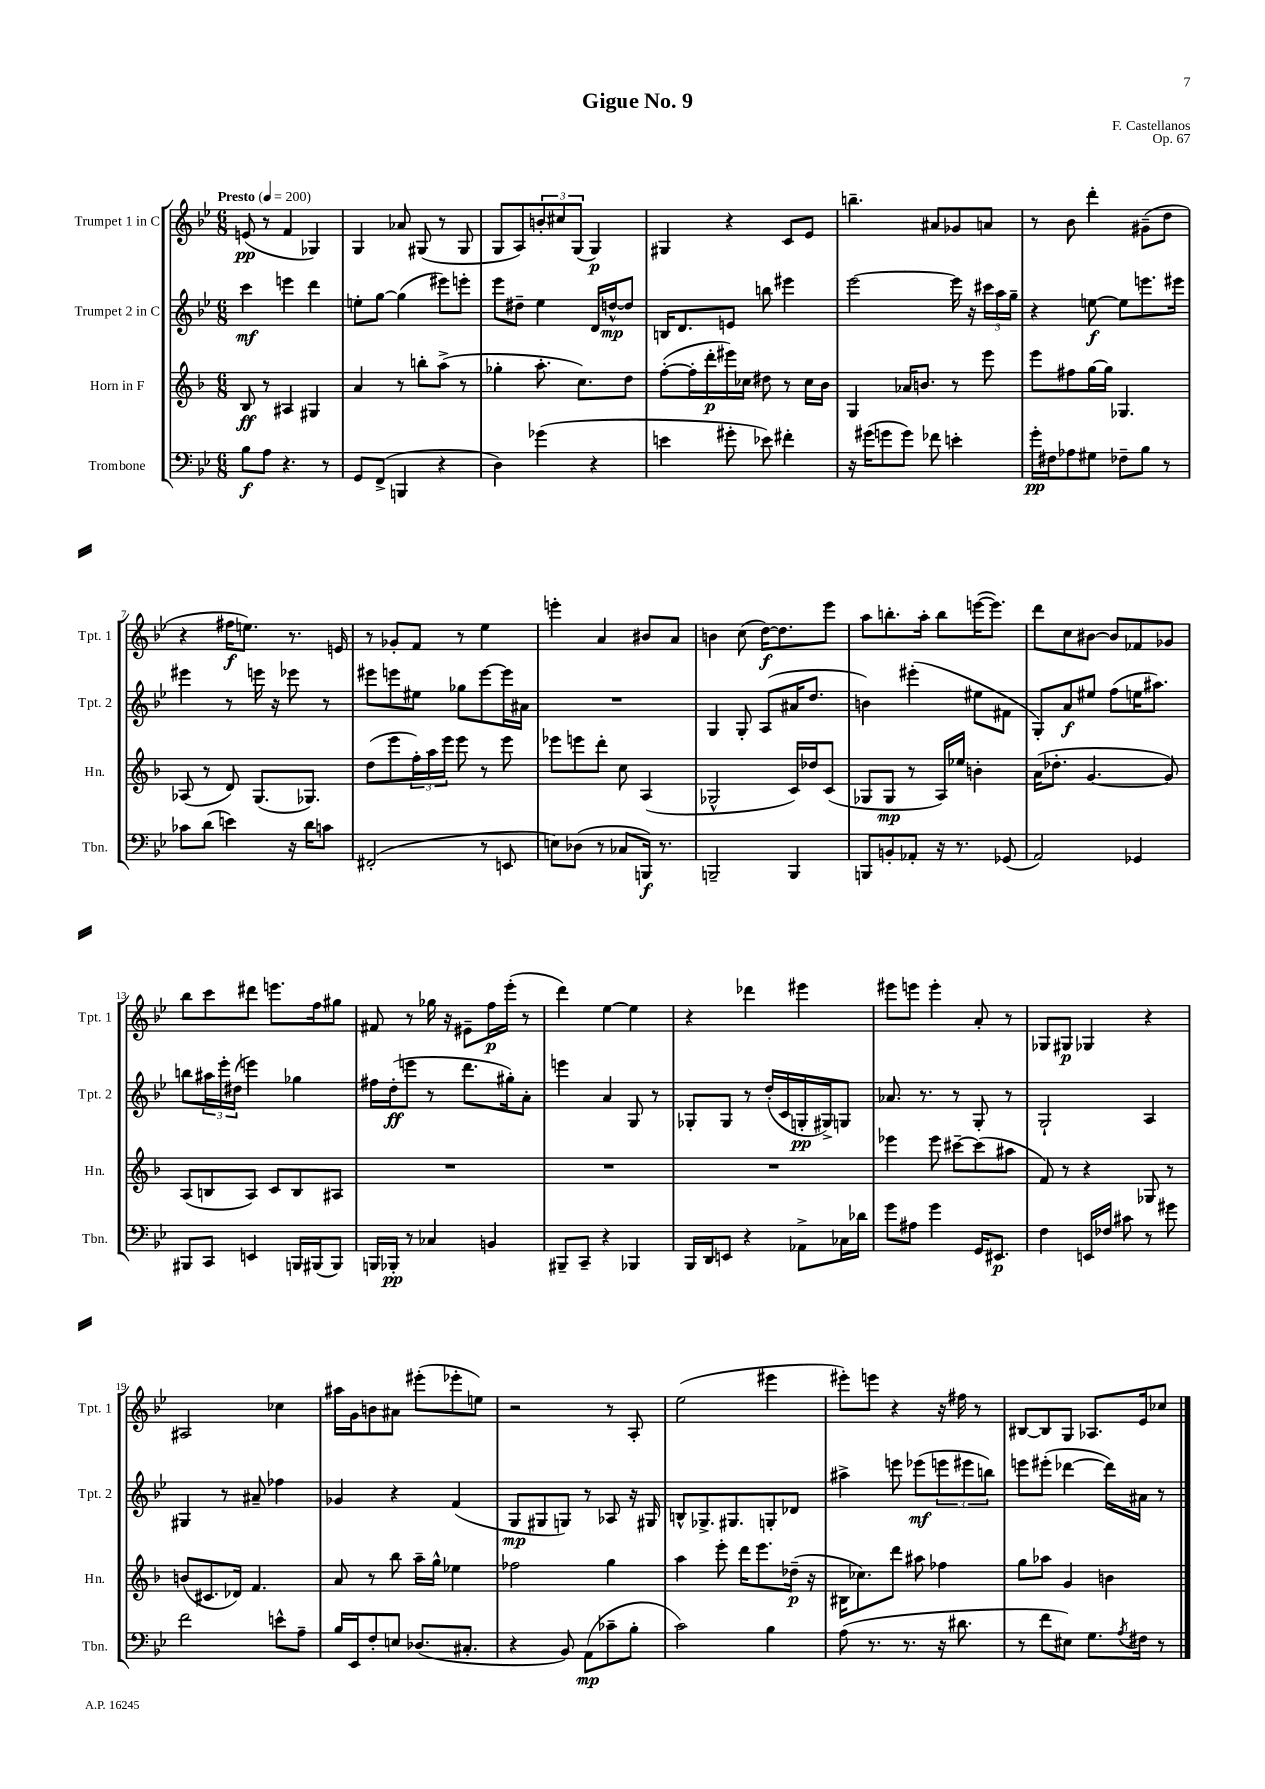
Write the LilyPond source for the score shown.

\header { title = "Gigue No. 9" composer = "F. Castellanos" opus = "Op. 67" }
<<
\new StaffGroup <<
\new Staff = "s0" \with { instrumentName = "Trumpet 1 in C" shortInstrumentName = "Tpt. 1" } {
    \clef treble \key bes \major \numericTimeSignature \time 6/8 \tempo "Presto" 4 = 200
    e'8\pp( r8 f'4 ges4) |
    g4 aes'8 gis8( r8 gis8 |
    g8 a8) \tuplet 3/2 { b'8-. cis''8 g8( } g4\p) |
    gis4 r4 c'8 ees'8 |
    b''4.-- ais'8 ges'8 a'8 |
    r8 bes'8 d'''4-. gis'8--( d''8 |
    r4 fis''16\f e''8.) r8. e'16 |
    r8 ges'8-. f'8 r8 ees''4 |
    e'''4-. a'4 bis'8 a'8 |
    b'4 c''8( d''16~\f) d''8. ees'''8 |
    a''8 b''8.-. a''16-. b''8 e'''16~( e'''8.) |
    d'''8 c''8 bis'8~ bis'8 fes'8 ges'8 |
    bes''8 c'''8 dis'''8 e'''8. f''16 gis''8 |
    fis'8 r8 ges''16 r16 eis'8-- f''16\p ees'''16-.( r8 |
    d'''4) ees''4~ ees''4 |
    r4 des'''4 eis'''4 |
    eis'''8 e'''8 e'''4-. a'8-. r8 |
    ges8 gis8\p ges4 r4 |
    ais2 ces''4 |
    ais''16 g'16 b'8 ais'8 eis'''8-.( ees'''8-. e''8) |
    r2 r8 a8-. |
    ees''2( eis'''4 |
    eis'''8-.) e'''8 r4 r16 fis''16 r8 |
    bis8~ bis8 g8 aes8. ees'16 ces''8 \bar "|." |
}
\new Staff = "s1" \with { instrumentName = "Trumpet 2 in C" shortInstrumentName = "Tpt. 2" } {
    \clef treble \key bes \major \numericTimeSignature \time 6/8
    c'''4\mf e'''4 d'''4 |
    e''8-. g''8~ g''4( eis'''8) e'''8-. |
    ees'''8 dis''8-- ees''4 d'16 d''16~-^\mp d''8 |
    b16 d'8. e'8 b''8 eis'''4 |
    ees'''2~ ees'''16 r16 \tuplet 3/2 { cis'''16 a''16 g''16-- } |
    r4 e''8~\f e''8 e'''8. eis'''16 |
    eis'''4 r8 e'''16 r16 ees'''8 r8 |
    eis'''8 e'''8 eis''8 ges''8 e'''8~ e'''16 ais'16 |
    R2. |
    g4 g8-. a8( ais'16 d''8. |
    b'4) eis'''4-.( eis''8 fis'8 |
    g8-.) a'8\f eis''8 f''8( e''16 ais''8.) |
    b''8 \tuplet 3/2 { ais''16 ees'''16-. dis''16( } e'''4) ges''4 |
    fis''16 d''16-.\ff( e'''8 r8 d'''8. gis''16-.) a'8-. |
    e'''4 a'4 g8 r8 |
    ges8-. ges8 r8 d''16-.( c'16 g16-.\pp gis16->) g8 |
    aes'8. r8. r8 g8-. r8 |
    g2-! a4 |
    gis4 r8 ais'8-- fes''4 |
    ges'4 r4 f'4( |
    g8\mp gis8 g8) r8 aes8 r16 gis16 |
    b8-^ ges8.-> gis8. g8-. des'8 |
    ais''4-> e'''8 ees'''8\mf( \tuplet 3/2 { e'''8 eis'''8 b''8) } |
    e'''8 eis'''8-.( des'''4~ des'''16) ais'16 r8 \bar "|." |
}
\new Staff = "s2" \with { instrumentName = "Horn in F" shortInstrumentName = "Hn." } {
    \clef treble \key f \major \numericTimeSignature \time 6/8
    bes8\ff r8 ais4 gis4 |
    a'4 r8 b''8-. a''8->( r8 |
    ges''4-. a''8.-. c''8.) d''8 |
    f''8~-.( f''16-. d'''16-.\p eis'''16) ces''16 dis''8 r8 ces''16 bes'16 |
    g4 aes'16 b'8. r8 e'''8 |
    e'''8 fis''8 g''16~ g''16 ges4. |
    aes8( r8 d'8) g8.( ges8.) |
    d''8( e'''8 \tuplet 3/2 { f''16-.) a''16 e'''16 } e'''8 r8 e'''8 |
    ees'''8 e'''8 d'''8-. c''8 a4( |
    ges2-^ c'16) des''16 c'8( |
    ges8 ges8\mp r8 a16) ees''16 b'4-. |
    a'16( des''8.-. g'4.~ g'8) |
    a8( b8 a8) c'8 b8 ais8 |
    R2. |
    R2. |
    R2. |
    ees'''4 ees'''8 cis'''8~-- cis'''8( ais''8 |
    f'8) r8 r4 ges8 r8 |
    b'8( cis'8. des'16) f'4. |
    a'8 r8 bes''8 a''16-- g''16-^ ees''4 |
    fes''2 g''4 |
    a''4 e'''8-. d'''16 e'''8. des''16--\p( r16 |
    bis16 ces''8.) d'''8 ais''8 fes''4 |
    g''8 aes''8 g'4 b'4 \bar "|." |
}
\new Staff = "s3" \with { instrumentName = "Trombone" shortInstrumentName = "Tbn." } {
    \clef bass \key bes \major \numericTimeSignature \time 6/8
    bes8\f a8 r4. r8 |
    g,8 f,8->( b,,4 r4 |
    d4) ges'4( r4 |
    e'4 gis'8-. ees'8) fis'4-. |
    r16 gis'16( g'8 g'8) fes'8 e'4-. |
    g'16-.\pp fis16 aes8 gis8 fes8-- bes8 r8 |
    ces'8 d'8( e'4) r16 d'16 c'8 |
    fis,2-.( r8 e,8 |
    e8) des8( r8 ces8 b,,16\f) r8. |
    b,,2-- b,,4 |
    b,,8 b,8-. aes,8-. r16 r8. ges,8( |
    a,2) ges,4 |
    bis,,8 c,8 e,4 b,,16 bis,,16( bis,,8) |
    b,,16 bes,,16-.\pp r8 ces4 b,4 |
    bis,,8-- c,8-- r4 bes,,4 |
    bes,,16 d,16 e,8 r4 aes,8-> ces16 des'16 |
    g'8 ais8 g'4 g,16 eis,8.\p |
    f4 e,16 fes16 cis'8 r8 gis'8 |
    f'2 e'8-^ a8-- |
    bes16 ees,16 f8-. e8 des8.( cis8.-. |
    r4 bes,8) a,8\mp( ces'8-- bes8-. |
    c'2) bes4 |
    a8( r8. r8. r16 dis'8. |
    r8 f'8 eis8) g8. \acciaccatura { a8 } fis16 r8 \bar "|." |
}
>>
>>
